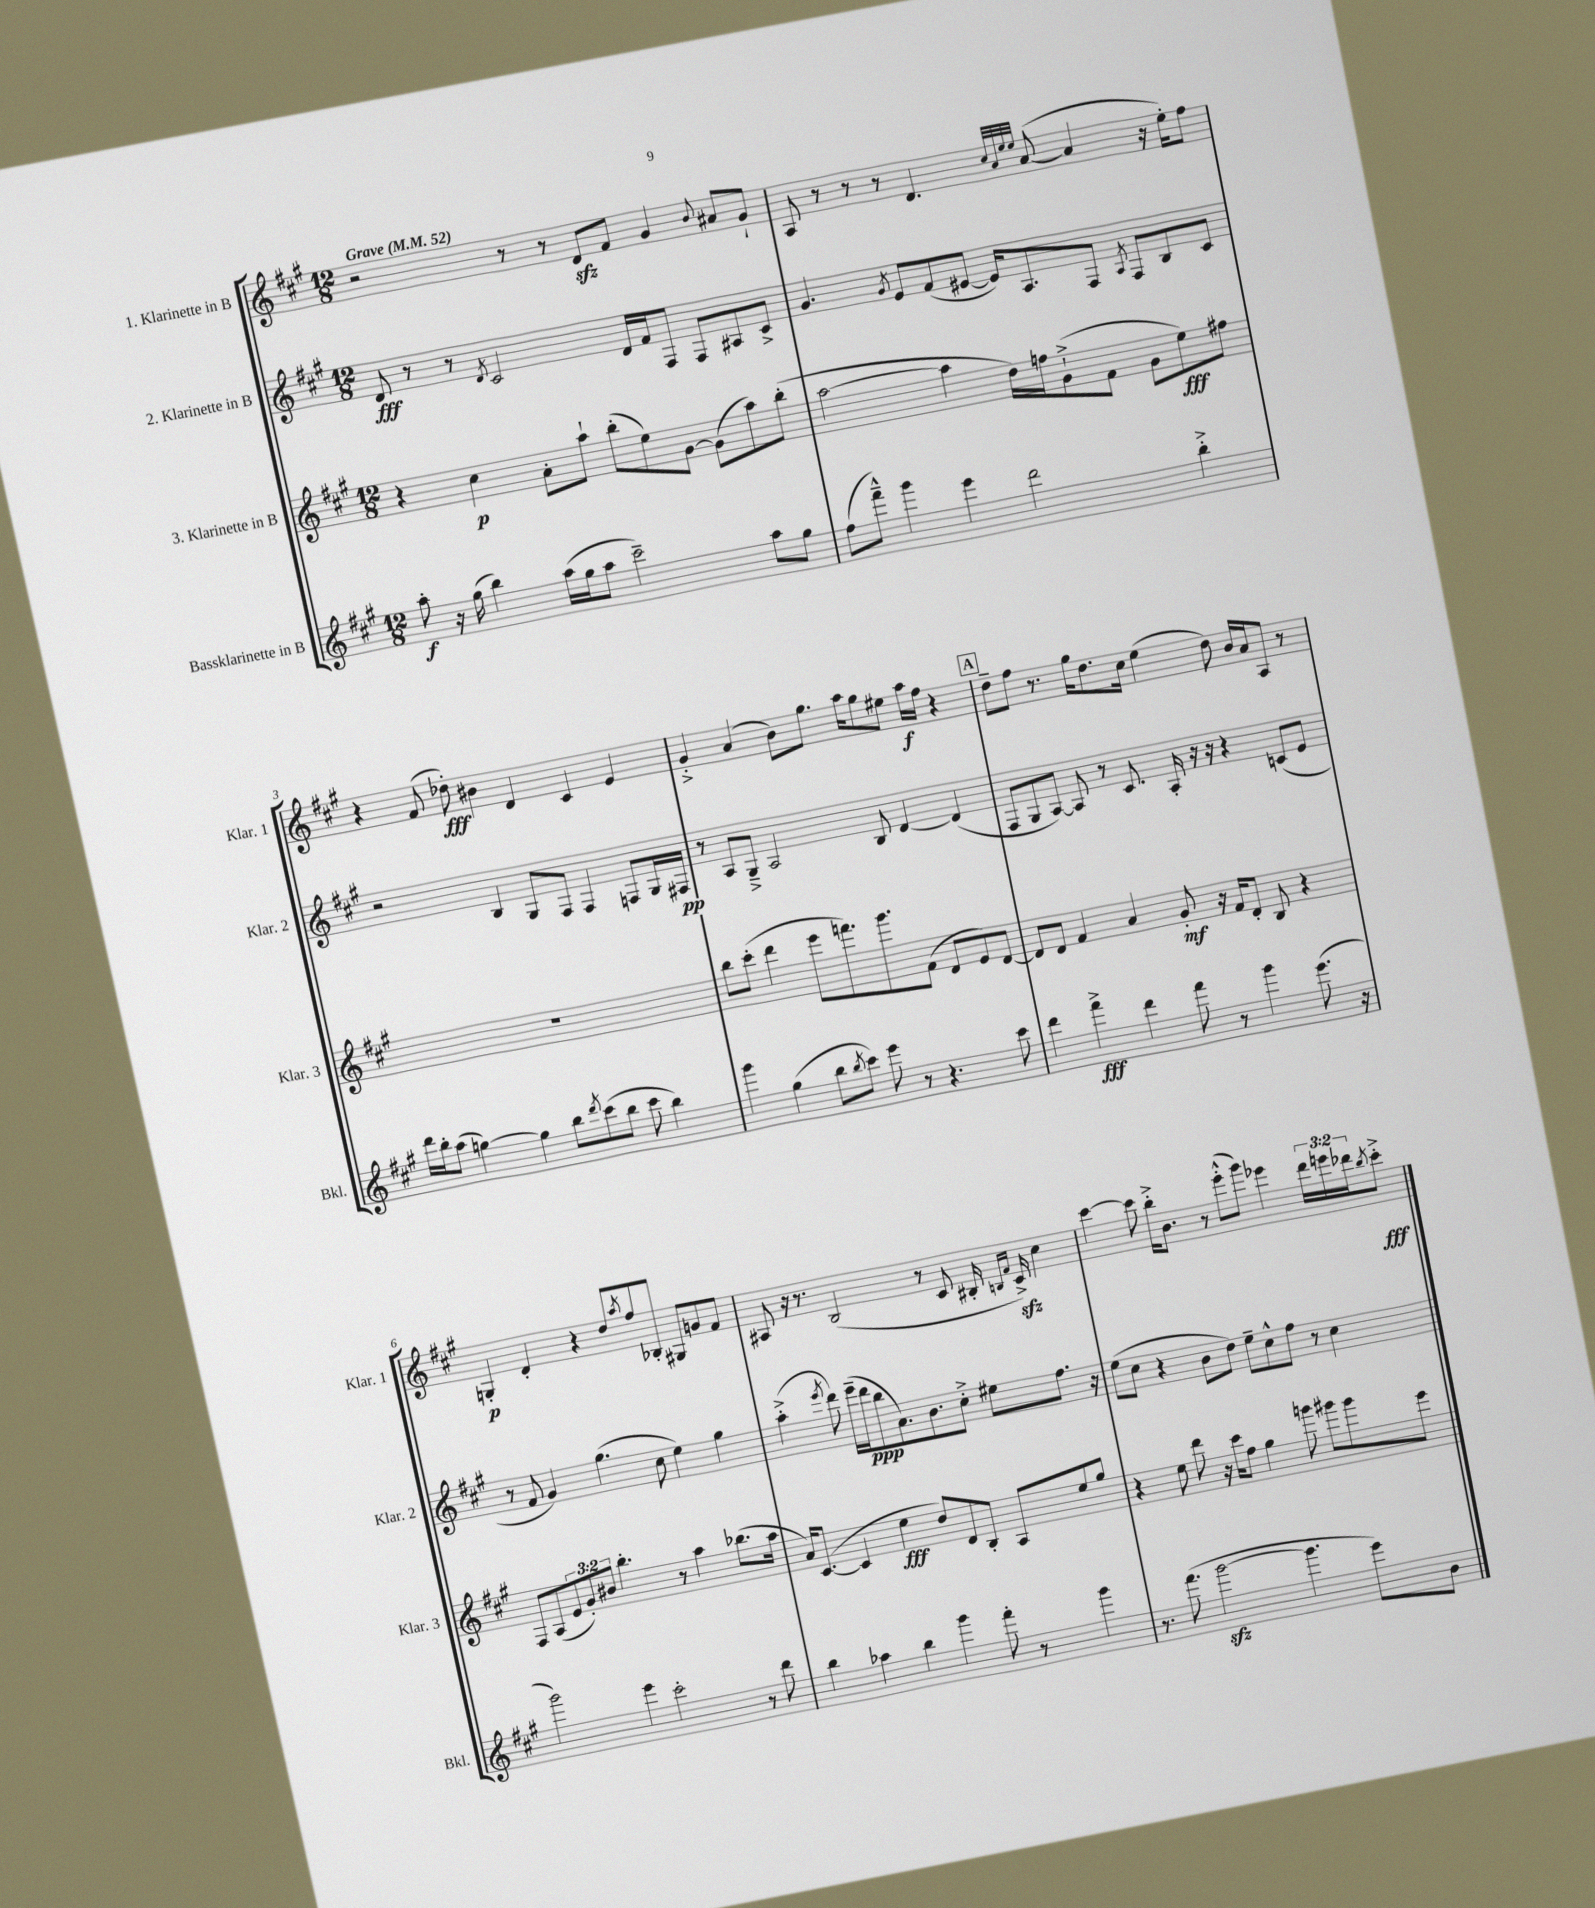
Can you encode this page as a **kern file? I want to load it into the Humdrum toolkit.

**kern	**kern	**kern	**kern
*staff4	*staff3	*staff2	*staff1
*clefG2	*clefG2	*clefG2	*clefG2
*k[f#c#g#]	*k[f#c#g#]	*k[f#c#g#]	*k[f#c#g#]
*M12/8	*M12/8	*M12/8	*M12/8
*MM52	*MM52	*MM52	*MM52
8aa'	4r	8d	2r
16r	.	8r	.
(16gg#	.	.	.
4bb)	4cc#	8r	.
.	.	8qd	.
.	.	2c#	.
(16aa	8a'	.	8r
16gg#	.	.	.
8aa	8aa`	.	8r
2ccc#~)	(8bb'	.	8d
.	8ee)	16d	8f#
.	.	16f#	.
.	[8g#	8F#	4g#
.	(8g#]	8F#	.
.	.	.	8qqb
8aa	8aa)	8A#	8a#
8gg#	(8bb'	8c#^	8g#`
=	=	=	=
(8ff#	[2aa	4.g#	8A
8fff#~^^)	.	.	8r
4ggg#	.	.	8r
.	.	8qg#	.
.	.	8e	8r
4eee	4aa]	(8f#	4.d
.	.	[8e#	.
2ddd	16dd)	16e#])	.
.	16ff	8.A	.
.	.	.	32qqcc#
.	.	.	32qqa
.	.	.	32qqee
.	.	.	32qqee
.	(8g#`^	.	([8a
.	8f#	8F#	4a]
.	.	8qA	.
.	8g#	8F#	.
4bb'^	8ee)	8B	16r
.	.	.	16ee')
.	8ff#	8c#	8ff#
=	=	=	=
16ddd	1.r	2r	4r
16bb'	.	.	.
(8aa	.	.	.
[4gg)	.	.	(8f#
.	.	.	8dd-')
4gg]	.	4B	4b#
8bb	.	8G#	4d
8qddd	.	.	.
(8ccc#	.	8F#	.
8bb	.	4F#	4c#
8ccc#	.	.	.
4bb)	.	8F	4e
.	.	16G#	.
.	.	16F#	.
=	=	=	=
4ggg#	8bb	8r	4g#'^
.	(8ccc#'	8A	.
(4gg#	4ddd	8G#~^	(4a
.	.	2A	.
8bb	8eee	.	8b)
8qbb	.	.	.
8ccc#)	8.fff)	.	8.gg#
8eee	.	.	.
.	8.ggg#	.	16aa
8r	.	8B	8gg#
4.r	(8f#	[4d	8ee#
.	8d	.	16aa
.	.	.	16ff#
.	8e)	(4d]	4r
8ccc#	[8d	.	.
=	=	=	=
4ddd	8d]	8F#	8dd~
.	8d	8G#	8ff#
4fff#^	4f#	[8A)	8.r
.	.	8A]	.
.	.	.	16gg#
4ddd	4a	8r	8.dd
.	.	8.c#	.
.	.	.	16cc#
8fff#	8g#'	.	(4ee
.	.	16A'	.
8r	16r	16r	.
.	16f#	16r	.
4ggg#	8d'	4r	8dd)
.	8B	.	16b
.	.	.	16a
(8.eee	4r	(8c	8A
.	.	8e	8r
16r	.	.	.
=	=	=	=
2ggg#)	8F#	8r	4G'
.	(8A	8f#	.
.	12e	4g#)	4d'
.	12g#')	.	.
.	12b#	.	.
4eee	4.bb'	(4.gg#	4r
2ccc#'	.	.	8dd
.	.	.	8qaa
.	8r	8cc#	8ff#
.	4aa	4ee)	8B-'
.	.	.	8G#
8r	(8.bb-	4gg#	8g
8ddd	.	.	8f#
.	16aa	.	.
=	=	=	=
4bb	16a)	(4aa'^	8A#
.	([8.c#	.	.
.	.	.	16r
.	.	.	8.r
.	.	8qeee	.
4aa-	4c#]	8ddd)	.
.	.	(16eee~	(2B
.	.	16ddd	.
4bb	4ee	8bb	.
.	.	8.a)	.
4ggg#	8dd)	.	.
.	.	8.b	.
.	8d	.	8r
8fff#'	8B'	8cc#'^	8c#
8r	8A	8ee#	16B#'
.	.	.	16qqB
.	.	.	16qqf#
.	.	.	16c#^)
4ggg#	8ee	8.ff#	4cc#
.	8gg#	.	.
.	.	16r	.
=	=	=	=
8.r	4r	(8ee	[4ccc#
.	.	8cc#	.
(8.fff#	.	.	.
.	8ee	4r	8ccc#]
[2ggg#	8ddd	.	16bb'^
.	.	.	8.b
.	16r	8b	.
.	16ccc#	.	.
.	8ff#	8dd)	8r
.	4gg#	8ee~	(8eee'^^
4.ggg#]	.	8cc#^^	8ggg#)
.	8ggg	8ff#	4eee-
.	8ggg#	8r	.
8eee)	8ggg#	4cc#	24ddd
.	.	.	24eee
.	.	.	24ddd-
.	.	.	8qbb
8b	8eee	.	8ccc#'^
==	==	==	==
*-	*-	*-	*-
